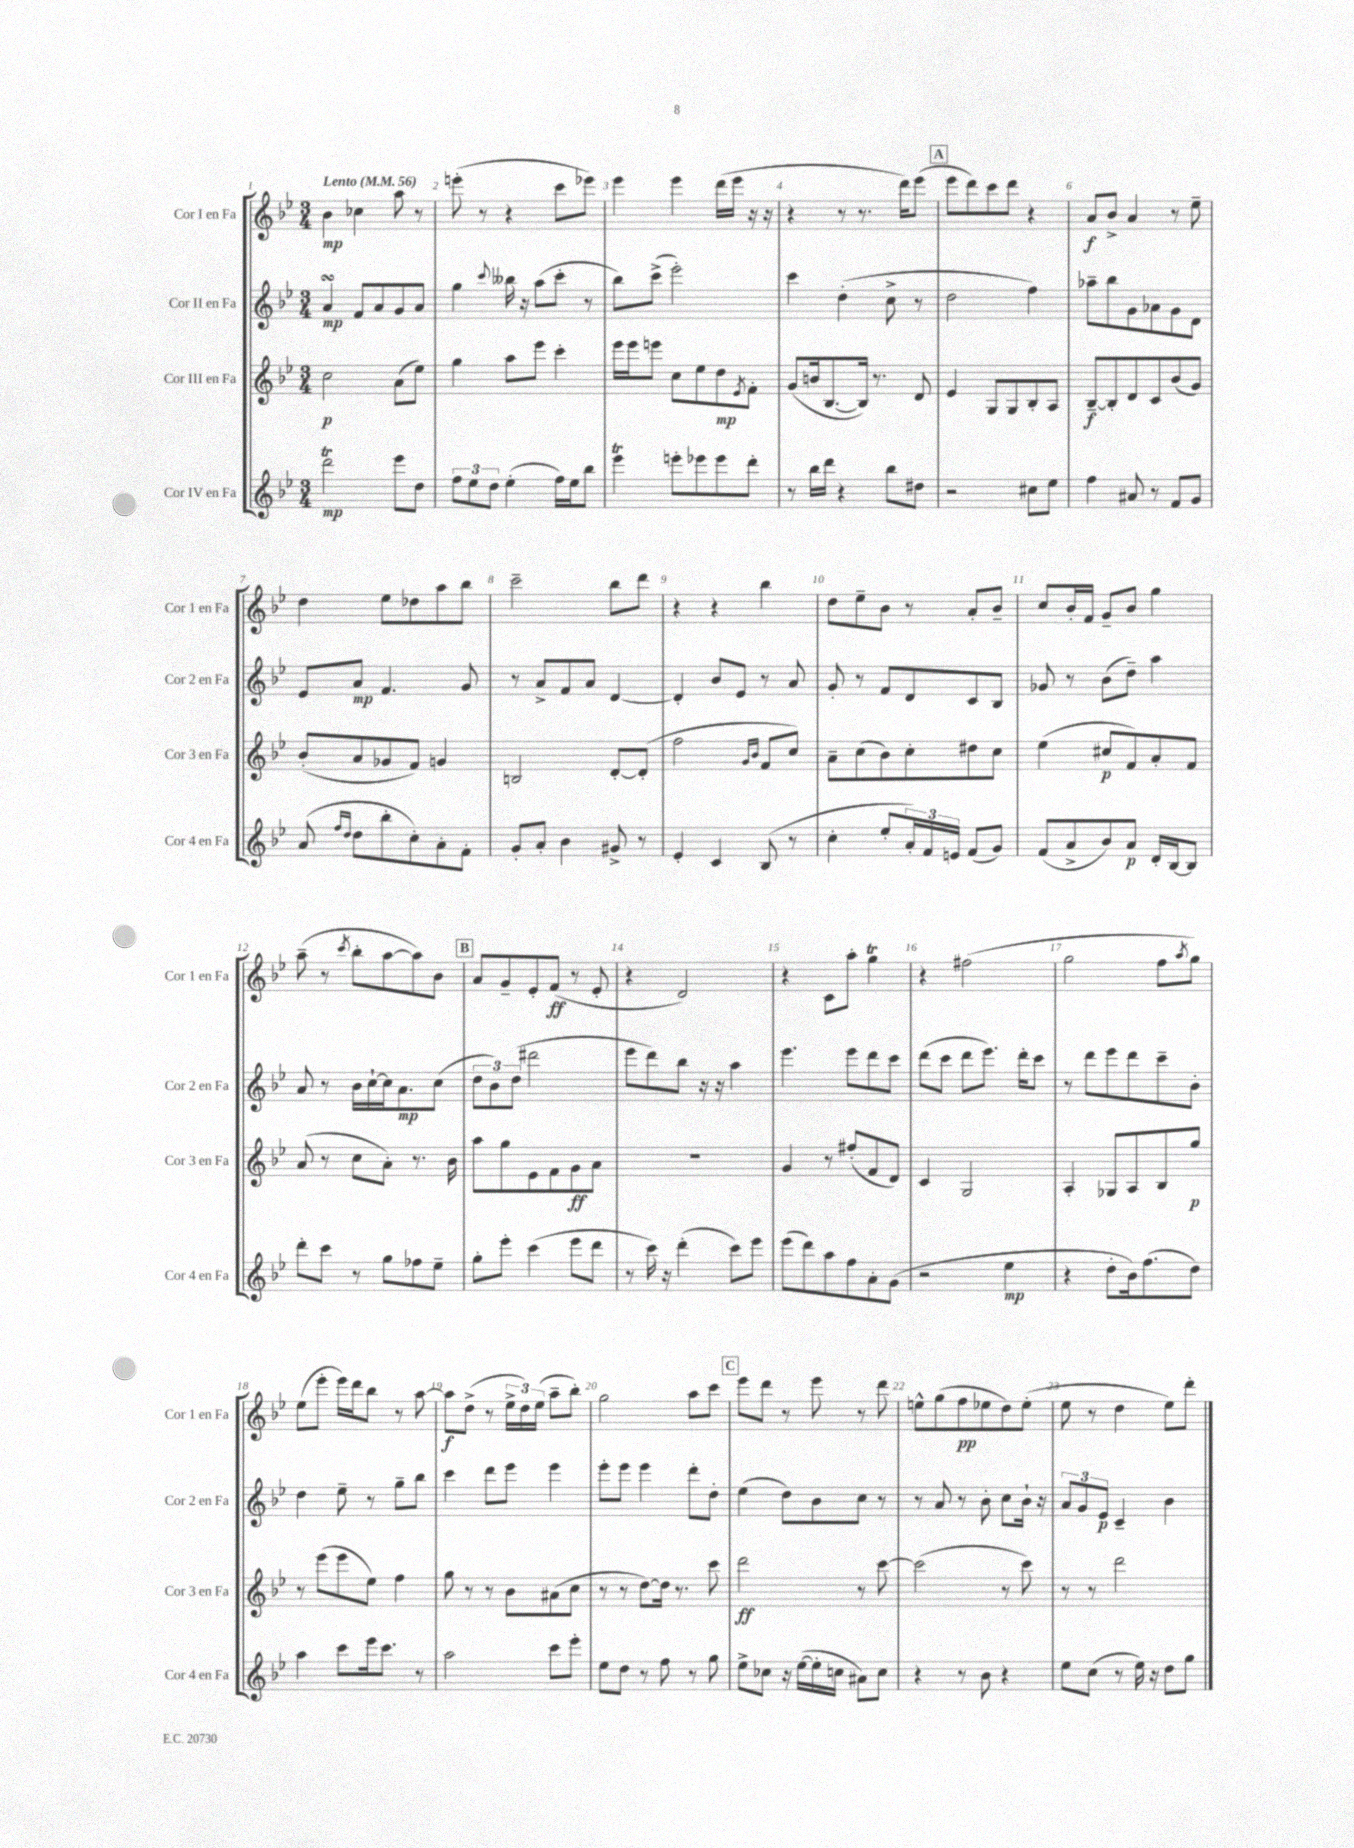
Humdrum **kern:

**kern	**kern	**kern	**kern
*staff4	*staff3	*staff2	*staff1
*clefG2	*clefG2	*clefG2	*clefG2
*k[b-e-]	*k[b-e-]	*k[b-e-]	*k[b-e-]
*M3/4	*M3/4	*M3/4	*M3/4
*MM56	*MM56	*MM56	*MM56
2ddd	2cc	4a	4b-
.	.	8f	4cc-
.	.	8a	.
8eee-	(8a	8g	8aa
8dd	8ee-)	8a	8r
=	=	=	=
12ff	4gg	4gg	(8eee'
12ee-	.	.	.
.	.	.	8r
12dd	.	.	.
.	.	8qqccc	.
(4ee-'	8aa	16bb--	4r
.	.	16r	.
.	8eee-	(8aa	.
16ff)	4ccc'	8ccc'	8ccc
16ee-	.	.	.
8bb-	.	8r	8eee-)
=	=	=	=
4eee-	16eee-	8bb-)	4eee-
.	16eee-	.	.
.	8eee	(8ccc^	.
8eee'	8cc	2eee-')	4eee-
8eee-	8ee-	.	.
8eee-	8dd	.	(16ddd
.	.	.	16eee-
.	8qe-	.	.
8ddd'	8f'	.	16r
.	.	.	16r
=	=	=	=
8r	(8g	4ccc	4r
16bb-	16b	.	.
16ddd	[8.B-	.	.
4r	.	(4dd'	8r
.	16B-])	.	8.r
.	8.r	.	.
8bb-	.	8cc^	.
.	.	.	16ddd)
8dd#	8d	8r	(8eee-
=	=	=	=
2r	4e-	2dd	8eee-
.	.	.	8ddd)
.	8G	.	8ccc
.	8G	.	8ddd
8cc#	8B-'	4ff)	4r
8ee-	8A	.	.
=	=	=	=
4ff	[8B-~	8aa-~	8a
.	8B-']	8bb-	8b-^
8a#	8d	8g	4a
8r	8c	8a-	.
8f	(8b-	8g	8r
8g	8g)	8d	8ee-~
=	=	=	=
(8a	(8b-'	8e-	4dd
16qqff	.	.	.
16qqdd	.	.	.
8dd	8a	8a	.
8bb-'	8g-	4.f	8ee-
8cc')	8f)	.	8dd-
8a'	4g	.	8aa
8f'	.	8g	8bb-
=	=	=	=
8g'	2B	8r	2ccc~
8a'	.	8a^	.
4b-	.	8f	.
.	.	8a	.
8g#^	[8d'	[4d	8bb-
8r	(8d']	.	8ddd
=	=	=	=
4e-'	2ff	4d']	4r
4c	.	8b-	4r
.	.	8e-	.
.	16qqg	.	.
.	16qqb-	.	.
(8B-	8f	8r	4bb-
8r	8cc)	8a	.
=	=	=	=
4cc'	8a~	8g'	8dd
.	(8cc	8r	8ee-~
8ee-'	8b-)	8f	8b-
24a')	8cc'	8d	8r
24f	.	.	.
24e	.	.	.
(8f	8dd#	8c	8a'
8g)	8cc	8B-	8b-~
=	=	=	=
(8f	(4ee-	8g-	8cc
8a^	.	8r	16b-'
.	.	.	16f
8b-)	8cc#	(8b-	8g~
8a	8f)	8dd~)	8b-
16d'	8a'	4aa	4gg
[16B-	.	.	.
8B-]	8f	.	.
=	=	=	=
8ddd'	(8a	8a	(8aa~
8ccc	8r	8r	8r
.	.	.	8qccc
8r	8cc	16b-	8bb-'
.	.	[16cc`	.
8gg	8a')	16cc]	[8aa
.	.	8.a	.
8ff-	8.r	.	8aa])
8ee-~	.	(8cc	8b-
.	16b-	.	.
=	=	=	=
8gg'	8aa	12dd	8a
.	.	12b-)	.
8eee-'	8gg	.	8g~
.	.	(12dd	.
(4ccc	8e-	2ddd#	8e-'
.	8f	.	(8f
8eee-	8g	.	8r
8ddd	8a	.	8e-'
=	=	=	=
8r	2.r	8eee-	4r
16ccc)	.	8ddd)	.
16r	.	.	.
(4ddd'	.	8bb-	2d)
.	.	16r	.
.	.	16r	.
8ccc)	.	4aa	.
8eee-	.	.	.
=	=	=	=
(8eee-	4g	4.eee-	4r
8ddd)	.	.	.
8aa	8r	.	8c
8ff	(8ff#'	8eee-	8aa'
8a'	8f	8ddd	4gg
(8g	8d)	8ccc	.
=	=	=	=
2r	4c	(8ddd	4r
.	.	8ccc	.
.	2G	8ddd	(2ff#
.	.	8.eee-)	.
4ee-	.	.	.
.	.	16ddd'	.
.	.	8ccc	.
=	=	=	=
4r	4A'	8r	2gg
.	.	8ddd	.
8dd'	8G-	8eee-	.
16b-)	8A	8ddd	.
(8.ff	.	.	.
.	8B-	8ccc~	8ff
.	.	.	8qaa
8dd)	8gg	8b-'	8gg)
=	=	=	=
4aa	8r	4dd	(8ee-
.	(8eee-	.	8eee-'
8ccc	8eee-	8ee-~	16eee-)
.	.	.	16ddd
16eee-	8ee-)	8r	8bb-
8.ccc	.	.	.
.	4ff	8gg~	8r
8r	.	8bb-	[8aa
=	=	=	=
2aa	8gg	4ccc	8aa]
.	8r	.	(8dd^
.	8r	8ddd	8r
.	8b-	8eee-	24ee-^
.	.	.	24dd)
.	.	.	(24ee-
8ccc	(8a#	4eee-	8aa~
8eee-'	8cc	.	8bb-')
=	=	=	=
8ee-	8r	8eee-'	2gg
8dd	8r	8eee-	.
8r	[8dd)	4eee-	.
8ff	16dd]	.	.
.	8.r	.	.
8r	.	8ddd'	8aa
8gg	8ccc	8dd'	8ccc
=	=	=	=
8ee-^	2ddd	(4ee-	8eee-
8cc-	.	.	8ddd
16r	.	8dd)	8r
([16ee-	.	.	.
16ee-']	.	8b-	8eee-
16cc	.	.	.
8a#)	8r	8cc	8r
8cc	[8ccc	8r	8ddd
=	=	=	=
4r	(2ccc]	8r	8ee^^
.	.	8a	(8gg
8r	.	8r	8ff
8b-	.	8b-'	8ee-
4r	8r	8cc	8dd)
.	8ccc)	16b-`	(8ee-'
.	.	16r	.
=	=	=	=
8ee-	8r	12a	8ee-
.	.	12g	.
(8cc	8r	.	8r
.	.	12e-	.
8r	2ddd	4c~	4dd
16ee-)	.	.	.
16r	.	.	.
8dd	.	4b-	8ee-)
8gg	.	.	8ddd'
==	==	==	==
*-	*-	*-	*-
